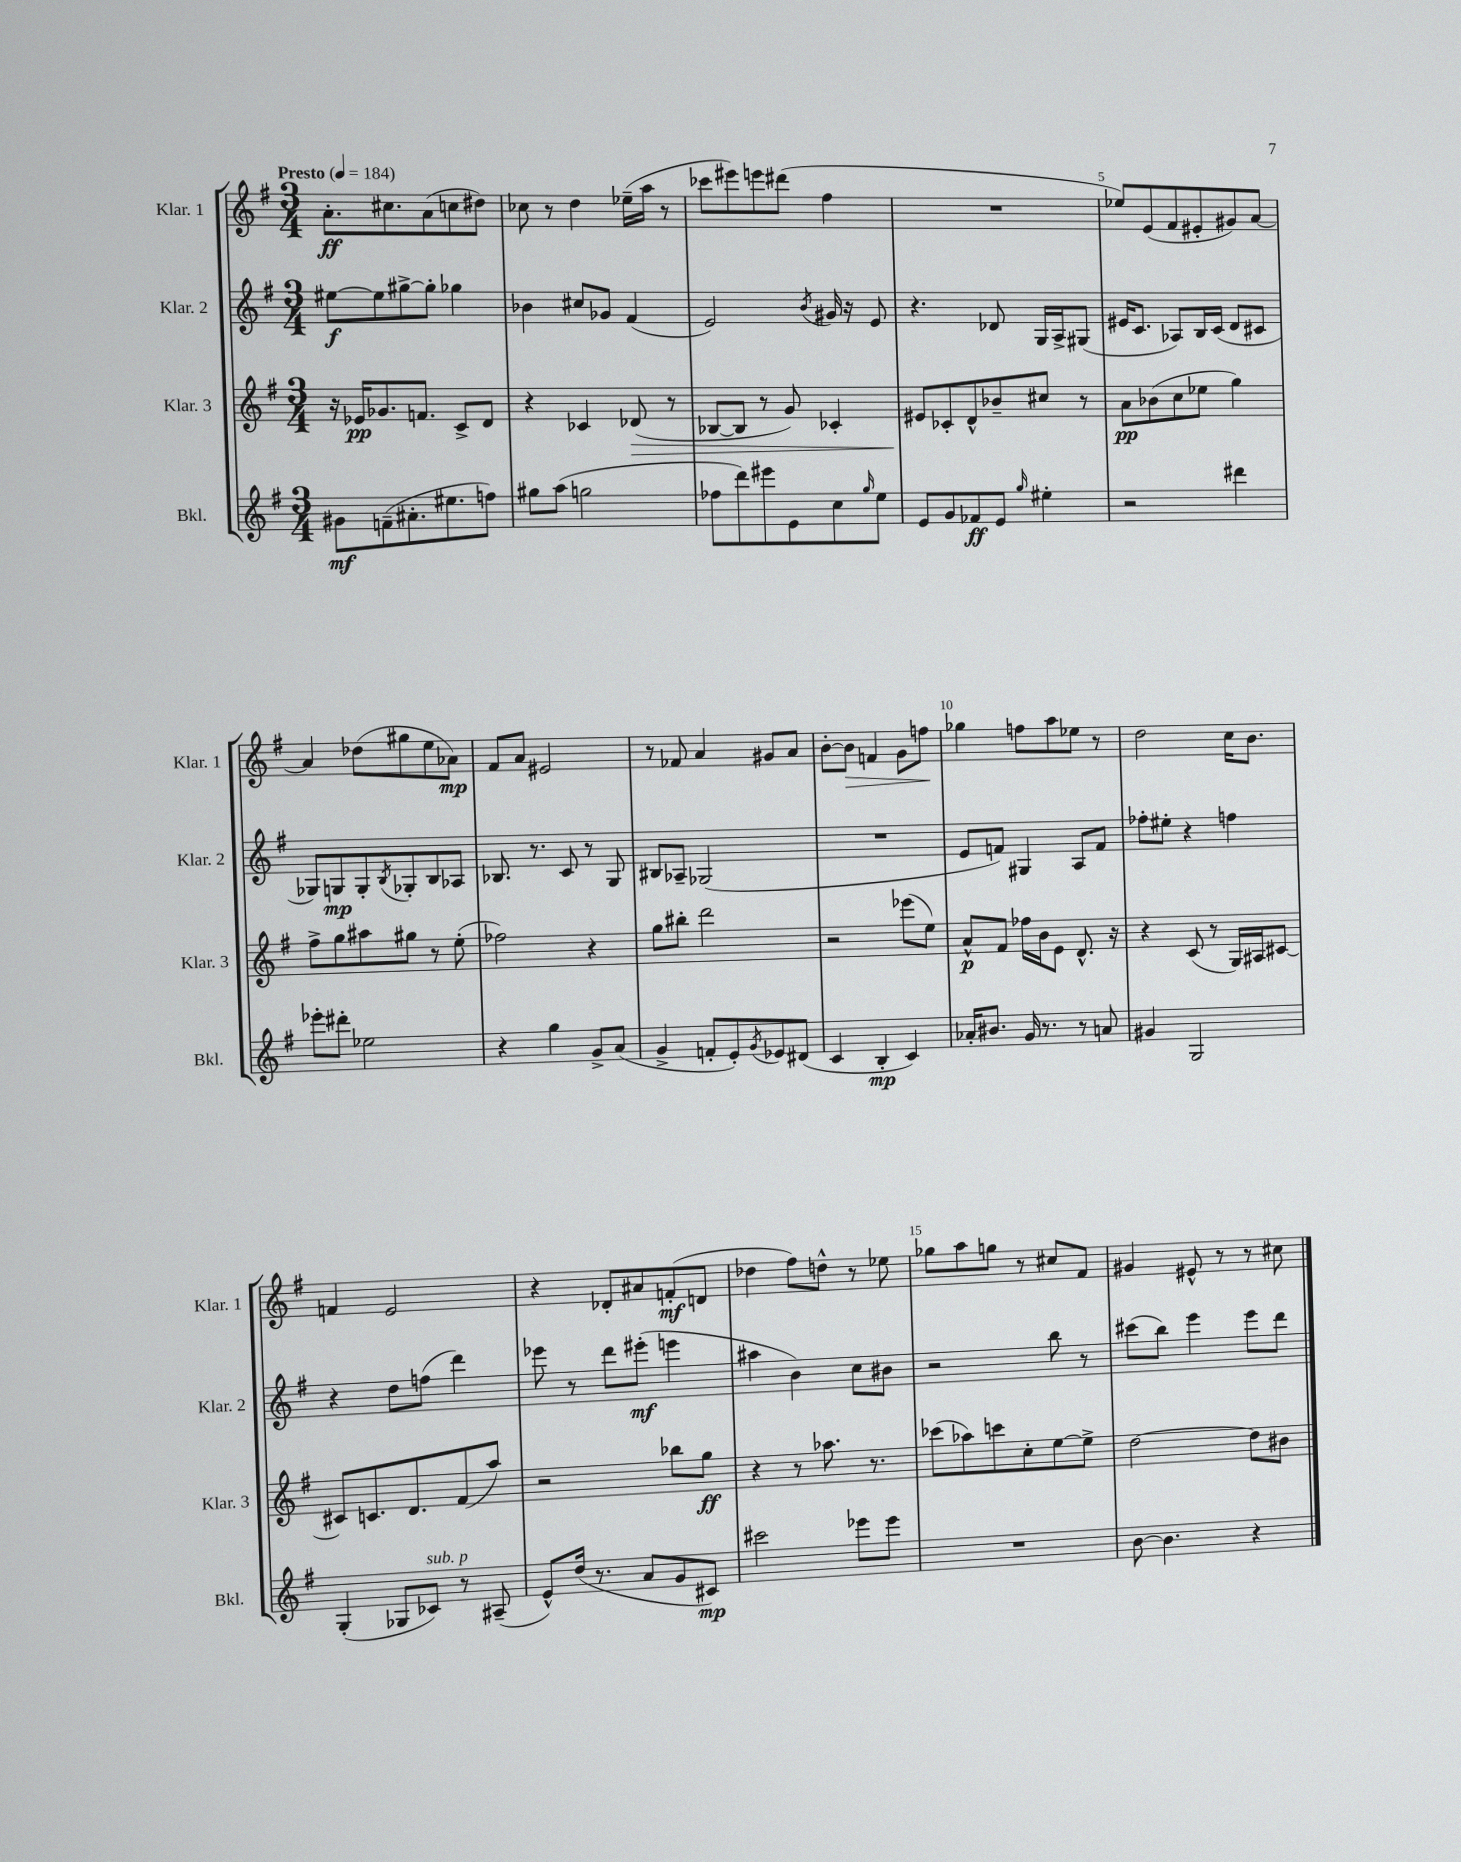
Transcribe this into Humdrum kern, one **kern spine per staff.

**kern	**kern	**kern	**kern
*staff4	*staff3	*staff2	*staff1
*clefG2	*clefG2	*clefG2	*clefG2
*k[f#]	*k[f#]	*k[f#]	*k[f#]
*M3/4	*M3/4	*M3/4	*M3/4
*MM184	*MM184	*MM184	*MM184
8g#\L	16r	[8ee#\L	8.a'\L
.	16e-/LK	.	.
(8f~\	8.g-/	8ee#\]	.
.	.	.	8.cc#\
8.a#'\	.	[8gg#^\	.
.	8.f/J	.	.
.	.	8gg#'\]J	(8a\
8.ee#\	.	.	.
.	8c^/L	4gg-\	8cc\
8ff\J)	8d/J	.	8dd#\J)
=	=	=	=
8gg#\L	4r	4b-\	8cc-\
(8aa\J	.	.	8r
2gg\	4c-/	8cc#/L	4dd\
.	.	8g-/J	.
.	(8d-/	(4f#/	(16ee-~\LL
.	.	.	16aa\JJ
.	8r	.	8r
=	=	=	=
8ff-\L	[8B-/L	2e/)	8ccc-\L
8ddd\)	8B-/]J	.	8eee#\)
8eee#\	8r	.	8eee\
8e\	8g/)	.	(8ddd#\J
.	.	8qb/	.
8cc\	4c-'/	16g#/	4ff#\
.	.	16r	.
16qqgg/	.	.	.
8ee\J	.	8e/	.
=	=	=	=
8e/L	8e#/L	4.r	2.r
8g/	8c-'/	.	.
8f-/	8d^^/	.	.
8e/J	8b-~/	8d-/	.
16qqgg/	.	.	.
4ee#'\	8cc#/J	16G/LL	.
.	.	16A^/J	.
.	8r	(8G#/J	.
=	=	=	=
2r	8a\L	16e#/LK	8ee-/L)
.	.	8.c/J	.
.	(8b-\	.	(8e/
.	8cc\	8A-/L)	8f#/
.	8ee-\J	16B/L	8e#'/
.	.	(16c/JJ	.
4ddd#\	4gg\)	8d/L	8g#/)
.	.	8c#/J	[8a/J
=	=	=	=
8eee-'\L	8ff#^\L	8G-/L)	4a/]
8ddd#'\J	8gg\	8G/	.
2ee-\	8aa#\	8G'/	(8dd-\L
.	.	8qB/	.
.	8gg#\J	8G-'/	8gg#\
.	8r	8B/	8ee\
.	(8ee'\	8A-/J	8a-\J)
=	=	=	=
4r	2ff-\)	8.B-/	8f#/L
.	.	.	8a/J
.	.	8.r	.
4gg\	.	.	2e#/
.	.	8c/	.
8g^/L	4r	8r	.
(8a/J	.	8G/	.
=	=	=	=
4g^/	8gg\L	8B#/L	8r
.	8bb#'\J	8A-~/J	8f-/
8f'/L	2ddd\	(2G-/	4a/
8e'/)	.	.	.
8qg/	.	.	.
8e-/	.	.	8g#/L
(8d#/J	.	.	8a/J
=	=	=	=
4c/	2r	2.r	[8b'\L
.	.	.	8b\]J
4B'/	.	.	4f/
4c/)	(8eee-\L	.	8g\L
.	8ee\J)	.	8ff\J
=	=	=	=
16a-'/LK	8a^^/L	8e/L	4gg-\
8.b#/J	.	.	.
.	8f#/J	8f/J)	.
16g/	16ff-\LL	4G#/	8ff\L
8.r	16b\J	.	.
.	8e\J	.	8aa\
8r	8.d^^/	8A/L	8ee-\J
8a/	.	8f/J	8r
.	16r	.	.
=	=	=	=
4g#/	4r	8ff-'\L	2dd\
.	.	8ee#'\J	.
2G/	(8c/	4r	.
.	8r	.	.
.	16G/LL)	4ff\	16cc\LK
.	16A#/J	.	8.b\J
.	[8c#/J	.	.
=	=	=	=
(4G'/	8c#/]L	4r	4f/
.	8.c/	.	.
8G-/L	.	8dd\L	2e/
.	8.d/	.	.
8c-/J)	.	(8ff\J	.
8r	(8f#/	4ddd\)	.
(8A#~/	8aa/J)	.	.
=	=	=	=
8e^^/L)	2r	8eee-\	4r
(16dd/Jk	.	8r	.
8.r	.	.	.
.	.	8ddd\L	8d-'/L
8a/L	.	(8eee#'\J	8a#/
8g/	8bb-\L	4eee\	(8f'/
8c#/J)	8gg\J	.	8d/J
=	=	=	=
2ccc#\	4r	4aa#\	4dd-\
.	8r	4b\)	8ff#\L)
.	8.aa-\	.	8dd^^\J
8eee-\L	.	8cc\L	8r
.	8.r	.	.
8eee-\J	.	8b#\J	8ee-\
=	=	=	=
2.r	(8ccc-\L	2r	8gg-\L
.	8aa-\)	.	8aa\
.	8ccc\	.	8gg\J
.	8cc'\	.	8r
.	[8ee\	8bb\	8cc#/L
.	8ee^\]J	8r	8f#/J
=	=	=	=
[8b\	[2dd\	(8ccc#\L	4g#/
4.b\]	.	8bb\J)	.
.	.	4eee\	8e#^^/
.	.	.	8r
4r	8dd\]L	8eee\L	8r
.	8b#\J	8ddd\J	8cc#\
==	==	==	==
*-	*-	*-	*-
